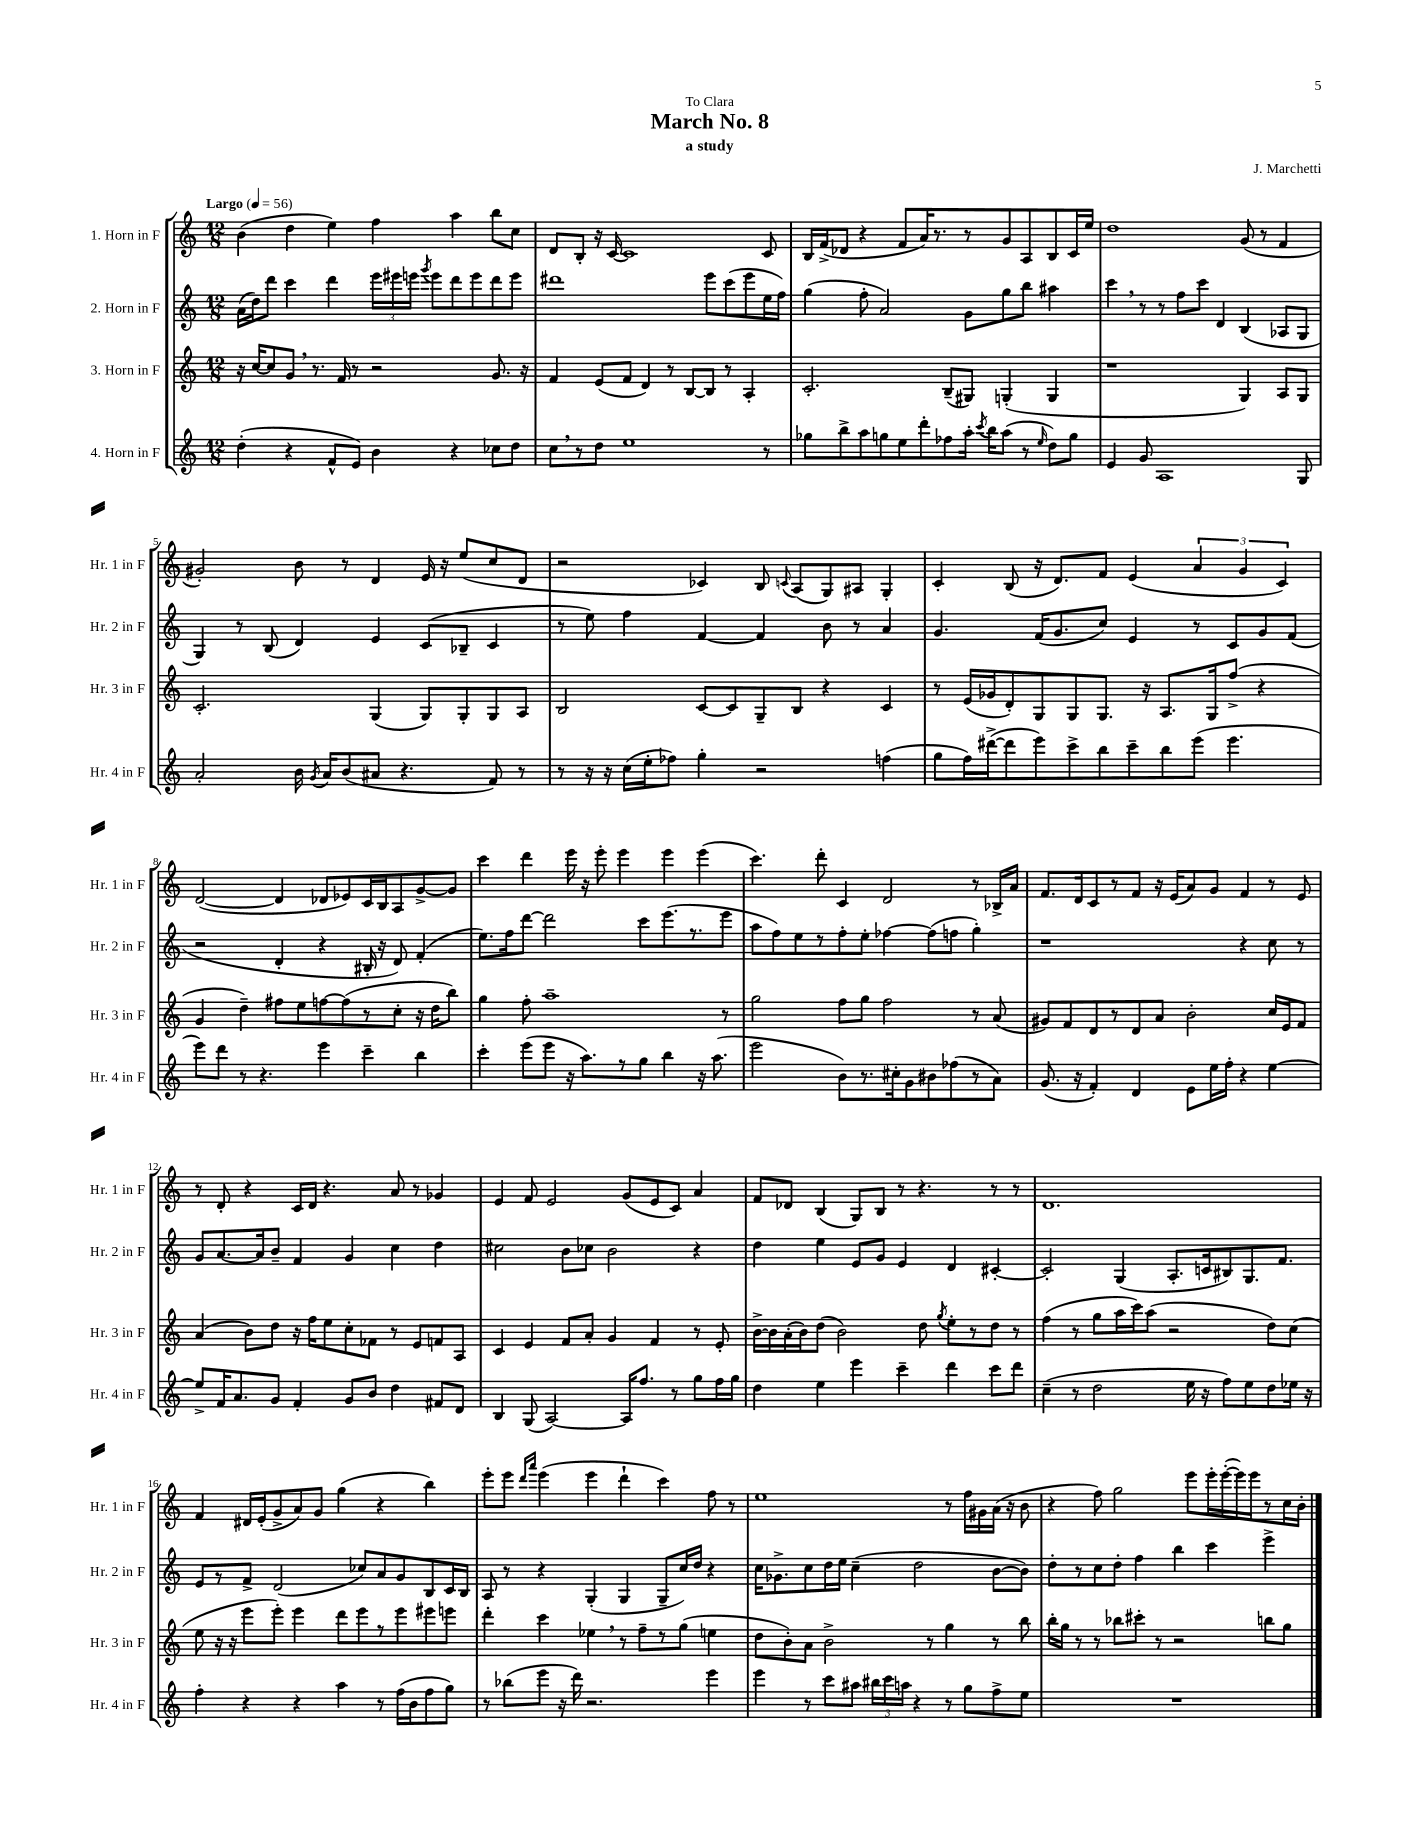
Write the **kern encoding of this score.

**kern	**kern	**kern	**kern
*staff4	*staff3	*staff2	*staff1
*clefG2	*clefG2	*clefG2	*clefG2
*k[]	*k[]	*k[]	*k[]
*M12/8	*M12/8	*M12/8	*M12/8
*MM56	*MM56	*MM56	*MM56
(4dd'\	16r	(16a\LL	(4b\
.	[16cc/LK	16dd\J)	.
.	8cc/]	8ddd\J	.
4r	8g/J	4ccc\	4dd\
.	8.r	.	.
8f^^/L	.	4ddd\	4ee\)
.	16f/	.	.
8e/J)	8r	.	.
4b\	2r	24eee\LL	4ff\
.	.	24eee#\	.
.	.	24eee\JJ	.
.	.	8qggg/	.
.	.	8eee\L	.
4r	.	8ddd\	4aa\
.	.	8eee\	.
8cc-\L	8.g/	8ddd\	8bb\L
8dd\J	.	8eee\J	8cc\J
.	16r	.	.
=	=	=	=
8cc\L	4f/	1ddd#	8d/L
8r	.	.	8B'/J
8dd\J	(8e/L	.	16r
.	.	.	[16c/
1ee	8f/J	.	1c]
.	4d/)	.	.
.	8r	.	.
.	[8B/L	.	.
.	8B/]J	8eee\L	.
.	8r	(8ccc\	.
.	4A'/	8eee\	.
8r	.	16ee\L	8c/
.	.	16ff\JJ)	.
=	=	=	=
8gg-\L	2.c'/	(4gg\	16B/LL
.	.	.	(16f^/J
8bb^\	.	.	8d-/J
8aa\	.	8ff'\	4r
8gg\	.	2a/)	.
8ee\	.	.	8f/L
8ddd'\	.	.	16a/K)
.	.	.	8.r
8ff-\	(8B~/L	.	.
16aa'\Jk	8G#/J)	8g\L	8r
8qccc/	.	.	.
16bb\LK	.	.	.
(8aa\J	(4G'/	8gg\	8g/
8r	.	8bb\J	8A/
16qqee/	.	.	.
8dd\L)	4G/	4aa#\	8B/
8gg\J	.	.	16c/L
.	.	.	16ee/JJ
=	=	=	=
4e/	1r	4ccc\	1dd
8g/	.	8r	.
1A	.	8r	.
.	.	8ff\L	.
.	.	8ccc\J	.
.	.	4d/	.
.	4G/)	(4B/	(8g/
.	.	.	8r
.	8A/L	8A-/L	4f/
8G/	8G/J	8G/J	.
=	=	=	=
2a'/	2.c'/	4G/)	2g#'/)
.	.	8r	.
.	.	(8B/	.
16b\	.	4d/)	8b\
8qg/	.	.	.
16a/LK	.	.	.
(8b/	.	.	8r
8a#/J	(4G/	4e/	4d/
4.r	.	.	.
.	8G/L)	(8c/L	16e/
.	.	.	16r
.	8G'/	8B-~/J	(8ee/L
8f/)	8G/	4c/	8cc/
8r	8A/J	.	8d/J
=	=	=	=
8r	2B/	8r	2r
16r	.	8ee\)	.
16r	.	.	.
(16cc\LL	.	4ff\	.
16ee'\J	.	.	.
8ff-\J)	.	.	.
4gg'\	[8c/L	[4f/	4c-/)
.	8c/]	.	.
2r	8G~/	4f/]	8B/
.	.	.	8qqc/
.	8B/J	.	(8A/L
.	4r	8b\	8G/)
.	.	8r	8A#/J
(4ff\	4c/	4a/	4G'/
=	=	=	=
8gg\L	8r	4.g/	4c'/
16ff\L)	(16e/LL	.	.
([16ddd#^\J	16g-/J	.	.
8ddd#\]	8d'/)	.	(8B/
8eee\)	8G/	(16f/LK	16r
.	.	8.g/	8.d/L)
8ccc^\	8G/	.	.
8bb\	8.G/J	8cc/J)	8f/J
8ccc~\	.	4e/	(4e/
.	16r	.	.
8bb\	8.A/L	.	.
(8eee\J	.	8r	6a/
.	16G/k	.	.
4.eee\	(8ff^/J	8c/L	.
.	.	.	6g/
.	4r	8g/	.
.	.	.	6c/)
.	.	(8f/J	.
=	=	=	=
8eee\L)	4g/	2r	([2d/
8ddd\J	.	.	.
8r	4dd~\)	.	.
4.r	.	.	.
.	8ff#\L	4d'/	4d/]
.	8ee\	.	.
4eee\	[8ff\	4r	8d-/L
.	(8ff\]	.	8e-/)
4ccc~\	8r	16B#'/	16c/L
.	.	16r	16B/J
.	8cc'\J	8d/)	8A/
4bb\	16r	(4f'/	[8g^/
.	16dd\LK	.	.
.	8bb\J)	.	8g/]J
=	=	=	=
4ccc'\	4gg\	8.ee\L)	4ccc\
.	.	16ff\k	.
(8eee\L	8ff'\	[8ddd\J	4ddd\
8eee\J	1aa~	2ddd\]	.
16r	.	.	16eee\
8.aa\L)	.	.	16r
.	.	.	8eee'\
8r	.	.	4eee\
8gg\J	.	8ccc\L	.
4bb\	.	(8.eee\	4eee\
.	.	8.r	.
16r	.	.	(4eee\
(8.aa\	.	.	.
.	8r	8eee\J	.
=	=	=	=
2eee\	2gg\	8aa\L	4.ccc\)
.	.	8ff\)	.
.	.	8ee\	.
.	.	8r	8ddd'\
8b\L)	8ff\L	8ff'\	4c/
8.r	8gg\J	8ee'\J	.
.	2ff\	[4ff-\	2d/
16cc#'\k	.	.	.
8g\	.	.	.
8b#\	.	(8ff-\]L	.
(8ff-\	.	8ff\J	.
8r	8r	4gg'\)	8r
8a\J)	(8a/	.	16B-^/LL
.	.	.	16a/JJ
=	=	=	=
(8.g/	8g#/L)	1r	8.f/L
.	8f/	.	.
16r	.	.	16d/k
4f'/)	8d/	.	8c/
.	8r	.	8r
4d/	8d/	.	8f/J
.	8a/J	.	16r
.	.	.	(16e/LK
8e\L	2b'\	.	8a/)
16ee\L	.	.	8g/J
16ff'\JJ	.	.	.
4r	.	4r	4f/
[4ee\	16cc/LL	8cc\	8r
.	16e/J	.	.
.	8f/J	8r	8e/
=	=	=	=
8ee^/]L	(4a/	8g/L	8r
16f/K	.	[8.a/	8d'/
8.a/	.	.	.
.	8b\L)	.	4r
.	.	16a/]k	.
8g/J	8dd\J	8b~/J	.
4f'/	16r	4f/	16c/LL
.	16ff\LK	.	16d/JJ
.	8ee\	.	4.r
8g/L	8cc'\	4g/	.
8b/J	8f-\J	.	.
4dd\	8r	4cc\	8a/
.	8e/L	.	8r
8f#/L	8f/	4dd\	4g-/
8d/J	8A/J	.	.
=	=	=	=
4B/	4c/	2cc#\	4e/
(8G/	4e/	.	8f/
[2A/)	.	.	2e/
.	8f/L	8b\L	.
.	8a'/J	8cc-\J	.
.	4g/	2b\	.
16A/]LK	.	.	(8g/L
8.ff/J	.	.	.
.	4f/	.	8e/
8r	.	.	8c/J)
8gg\L	8r	4r	4a/
16ff\L	8e'/	.	.
16gg\JJ	.	.	.
=	=	=	=
4dd\	[16b^\LL	4dd\	8f/L
.	16b\]	.	.
.	(16a'\	.	8d-/J
.	16b\J)	.	.
4ee\	(8dd\J	4ee\	(4B/
.	2b\)	.	.
4eee\	.	8e/L	8G/L)
.	.	8g/J	8B/J
4ccc~\	.	4e/	8r
.	8dd\	.	4.r
.	8qgg/	.	.
4ddd\	8ee'\L	4d/	.
.	8r	.	.
8ccc\L	8dd\J	[4c#'/	8r
8ddd\J	8r	.	8r
=	=	=	=
(4cc~\	(4ff\	2c#'/]	1.d
8r	8r	.	.
2dd\	8gg\L	.	.
.	16aa\L	(4G/	.
.	16ccc\J)	.	.
.	(8aa\J	.	.
.	2r	8.A'/L	.
16ee\	.	.	.
16r	.	16c/k	.
8ff\L)	.	8B#/)	.
8ee\	.	8.G/	.
8dd\	8dd\L)	.	.
.	.	8.f/J	.
16ee-\Jk	(8cc\J	.	.
16r	.	.	.
=	=	=	=
4ff'\	8ee\	8e/L	4f/
.	16r	8r	.
.	16r	.	.
4r	8eee\L	8f^/J	16d#/LL
.	.	.	(16e'/J
.	8eee'\J)	(2d/	8g^/
4r	4eee\	.	8a/)
.	.	.	8g/J
4aa\	8ddd\L	.	(4gg\
.	8eee\	8cc-/L)	.
8r	8r	8a/	4r
(16ff\LL	8eee\	8g/	.
16b\J	.	.	.
8ff\	8eee#\	8B/	4bb\)
8gg\J)	8eee\J	16c/L	.
.	.	16B/JJ	.
=	=	=	=
8r	4ddd'\	8A/	8eee'\L
(8bb-\L	.	8r	8eee\J
.	.	.	16qqddd/LL
.	.	.	16qqaaa/JJ
8eee\J	4ccc\	4r	(4eee\
16r	.	.	.
16ddd\)	.	.	.
2.r	4ee-\	(4G'/	4eee\
.	8r	4G/	4ddd`\
.	8ff~\L	.	.
.	8r	8G~/L	4ccc\)
.	(8gg\J	16cc/L)	.
.	.	16dd/JJ	.
4eee\	4ee\	4r	8ff\
.	.	.	8r
=	=	=	=
4eee\	8dd\L	16cc\LK	1ee
.	.	8.g-^\	.
.	8b'\)	.	.
8r	8a\J	8cc\	.
8ccc\L	2b^\	16dd\L	.
.	.	16ee\JJ	.
8aa#\J	.	(4cc~\	.
24bb#\LL	.	.	.
24ccc\	.	.	.
24aa\JJ	.	.	.
4r	.	2dd\	.
.	8r	.	.
8r	4gg\	.	8r
8gg\L	.	.	16ff\LL
.	.	.	16g#\
8ff^\	8r	[8b\L	(16a\JJ
.	.	.	16r
8ee\J	8bb\	8b\]J)	8b\
=	=	=	=
1.r	16bb'\LL	8dd'\L	4r
.	16gg\JJ	.	.
.	8r	8r	.
.	8r	8cc\	8ff\)
.	8bb-\L	8dd'\J	2gg\
.	8ccc#'\J	4ff\	.
.	8r	.	.
.	2r	4bb\	.
.	.	.	8eee\L
.	.	4ccc\	16eee'\L
.	.	.	([16eee'\
.	.	.	16eee\])
.	.	.	16eee\J
.	8bb\L	4eee^\	8r
.	8gg\J	.	16cc\L
.	.	.	16b'\JJ
==	==	==	==
*-	*-	*-	*-
